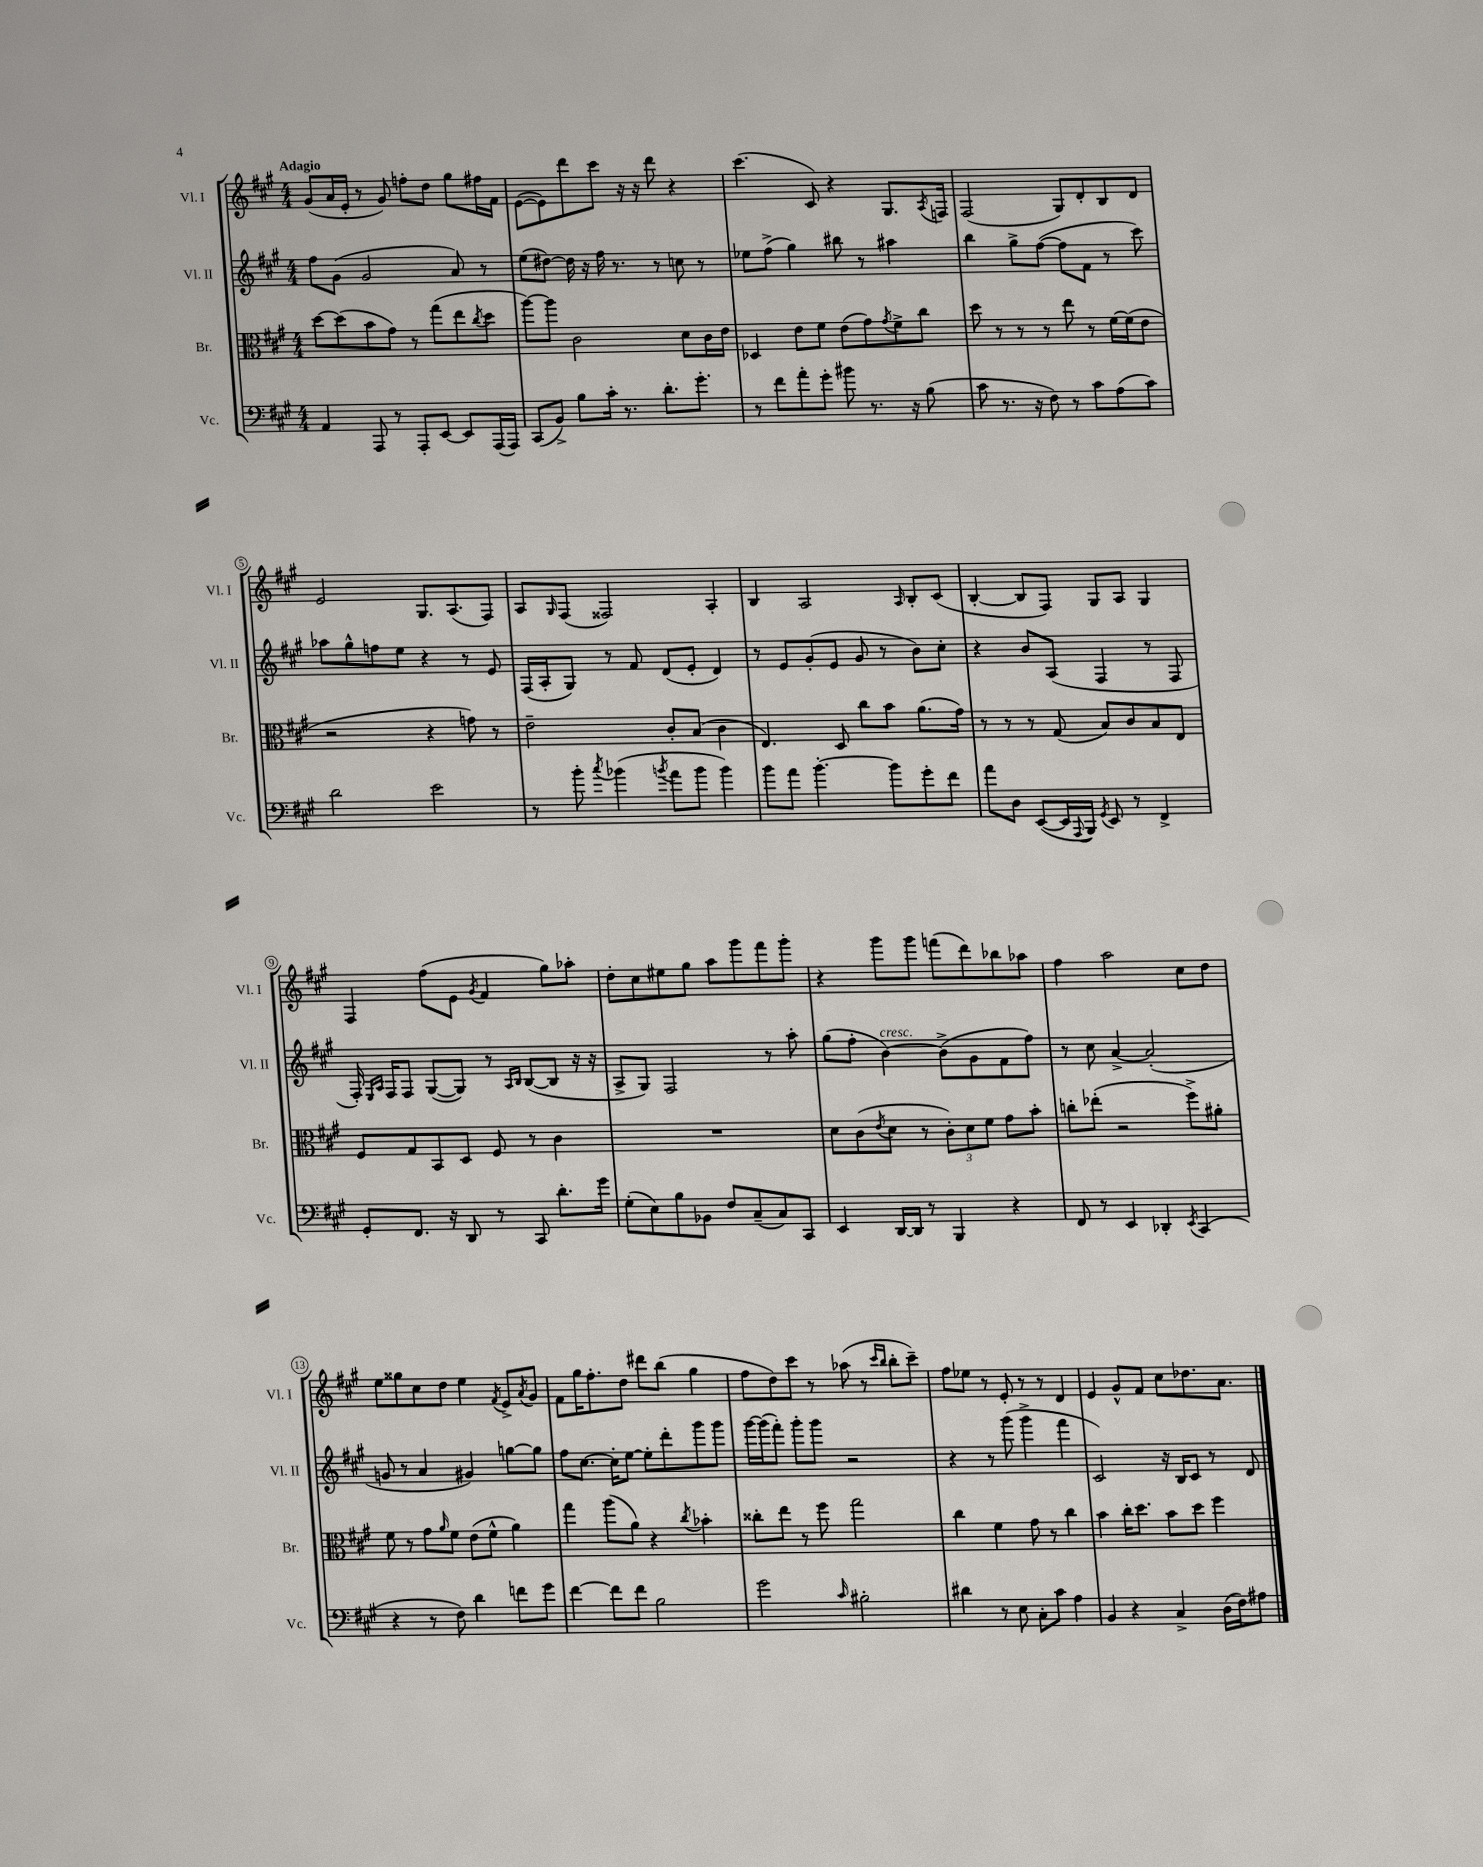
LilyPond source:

<<
\new StaffGroup <<
\new Staff = "s0" \with { instrumentName = "Vl. I" shortInstrumentName = "Vl. I" } {
    \clef treble \key a \major \numericTimeSignature \time 4/4 \tempo "Adagio"
    gis'8( a'16 e'16-. r8 gis'8) f''8-. d''8 gis''8 fis''16 fis'16 |
    e'8~( e'8) d'''8 cis'''8 r16 r16 d'''8 r4 |
    cis'''4.( cis'8) r4 gis8. \acciaccatura { a8 } f16 |
    fis2( gis8) d'8-. b8 d'8 |
    e'2 gis8. a8.( fis8) |
    a8 \grace { gis16 } fis8( fisis2) a4-. |
    b4 a2 \grace { a16 } b8-. cis'8( |
    b4~-. b8 fis8) gis8 a8 gis4 |
    fis4 fis''8( e'8 \acciaccatura { gis'8 } fis'4 gis''8) aes''8-. |
    d''8-. cis''8 eis''8 gis''8 a''8 gis'''8 fis'''8 gis'''8-. |
    r4 gis'''8 gis'''8 f'''8( d'''8) bes''8 aes''8 |
    fis''4 a''2 cis''8 d''8 |
    e''8 gisis''8 cis''8 d''8 e''4 \acciaccatura { fis'8 } e'8-> \acciaccatura { a'8 } gis'8 |
    fis'8 gis''16 fis''8.-. d''8 dis'''8 b''8( gis''4 |
    fis''8 d''8) cis'''8 r8 aes''8( r8 \grace { cis'''16 b''16 } b''8-. cis'''8--) |
    fis''8 ees''8 r8 e'8-. r8 r8 d'4 |
    e'4 gis'8-^ fis'8 cis''8 des''8. a'8. \bar "|." |
}
\new Staff = "s1" \with { instrumentName = "Vl. II" shortInstrumentName = "Vl. II" } {
    \clef treble \key a \major \numericTimeSignature \time 4/4
    fis''8 gis'8( gis'2 a'8) r8 |
    e''8( dis''8~) dis''16 r16 fis''16 r8. r8 c''8 r8 |
    ees''8 fis''8->( gis''4) bis''8 r8 ais''4 |
    b''4 gis''8-> fis''8~( fis''8 fis'8 r8 cis'''8) |
    aes''8 gis''8-^ f''8 e''8 r4 r8 e'8 |
    fis16( a16-. gis8) r8 fis'8 d'8( e'8-. d'4) |
    r8 e'8 gis'8-.( e'8 gis'8 r8 b'8) cis''8-. |
    r4 b'8 a8( fis4 r8 fis8 |
    fis16-.) \grace { e16 a16 } fis16 fis8 gis8~( gis8) r8 \grace { a16 b16 } b8~( b8 r16 r16 |
    a8-> gis8) fis2 r8 a''8-. |
    gis''8( fis''8-. b'4~^\markup { \italic "cresc." }) b'8->( gis'8 fis'8 fis''8) |
    r8 cis''8 a'4~-> a'2-.( |
    g'8 r8 a'4 gis'4) g''8~ g''8 |
    fis''8 cis''8.~ cis''16-. e''8~ e''8-. d'''8-. gis'''8 gis'''8 |
    gis'''16~ gis'''16( fis'''8-.) gis'''8-. gis'''8 r2 |
    r4 r8 gis'''8( gis'''4-> fis'''4 |
    cis'2) r16 b16 cis'8 r8 d'8 \bar "|." |
}
\new Staff = "s2" \with { instrumentName = "Br." shortInstrumentName = "Br." } {
    \clef alto \key a \major \numericTimeSignature \time 4/4
    d''8~ d''8( b'8 gis'8) r8 gis''8( e''8 \acciaccatura { cis''8 } d''8 |
    a''8~) a''8 cis'2 d'8 cis'16 e'16 |
    des4 e'8 fis'8 e'8( gis'8) \acciaccatura { gis'8 } fis'8-> cis''8 |
    d''8 r8 r8 r8 e''8 r8 fis'16~ fis'16( e'8 |
    r2 r4 g'8) r8 |
    e'2-- cis'8-. b8( cis'4 |
    e4.) d8 cis''8 b'8 a'8.( gis'16) |
    r8 r8 r8 gis8( b8) cis'8 b8 e8 |
    fis8 gis8 b,8 d8 fis8 r8 cis'4 |
    R1 |
    d'8 cis'8( \acciaccatura { e'8 } d'8 r8 \tuplet 3/2 { cis'8-.) d'8 fis'8 } gis'8 b'8-. |
    c''8-. ees''8-.( r2 fis''8->) ais'8-. |
    fis'8 r8 gis'8 \grace { a'16 } fis'8 e'8( fis'8-^ a'4) |
    gis''4 a''8( a'8) r4 \acciaccatura { cis''8 } bes'4-. |
    cisis''8-. e''8 r8 fis''8 gis''2 |
    cis''4 fis'4 gis'8 r8 cis''4 |
    b'4 cis''16-. d''8. b'8 d''8 fis''4 \bar "|." |
}
\new Staff = "s3" \with { instrumentName = "Vc." shortInstrumentName = "Vc." } {
    \clef bass \key a \major \numericTimeSignature \time 4/4
    a,4 a,,8 r8 a,,8-. e,8~ e,8 a,,16( a,,16) |
    cis,8( b,8->) b8 cis'16-. r8. d'8.-. gis'8.-. |
    r8 fis'8 a'8-. gis'8-. bis'8 r8. r16 b8( |
    cis'8 r8. r16 fis8) r8 cis'8 a8( cis'8) |
    d'2 e'2 |
    r8 b'8-. \acciaccatura { cis''8 } bes'4( \acciaccatura { b'8 } a'8 b'8 b'4) |
    b'8 a'8 b'4.~-. b'8 gis'8-. fis'8 |
    a'8 d8 e,8~( e,16 \appoggiatura { a,,8 } b,,16) \acciaccatura { gis,8 } e,8 r8 fis,4-> |
    gis,8-. fis,8. r16 d,8 r8 cis,8 d'8.-. gis'16 |
    gis8-.( e8) b8 bes,8 fis8 cis8--( cis8) cis,8 |
    e,4 d,16~ d,16 r8 b,,4 r4 |
    fis,8 r8 e,4 des,4-. \acciaccatura { e,8 } cis,4( |
    r4 r8 fis8) d'4 f'8 gis'8 |
    fis'4~ fis'8 fis'8 b2 |
    gis'2 \grace { cis'16 } bis2-. |
    dis'4 r8 e8 cis8-. cis'8 a4 |
    b,4 r4 cis4-> d16( fis16) ais8 \bar "|." |
}
>>
>>
\layout { \context { \Score \override BarNumber.stencil = #(make-stencil-circler 0.1 0.3 ly:text-interface::print) } }
